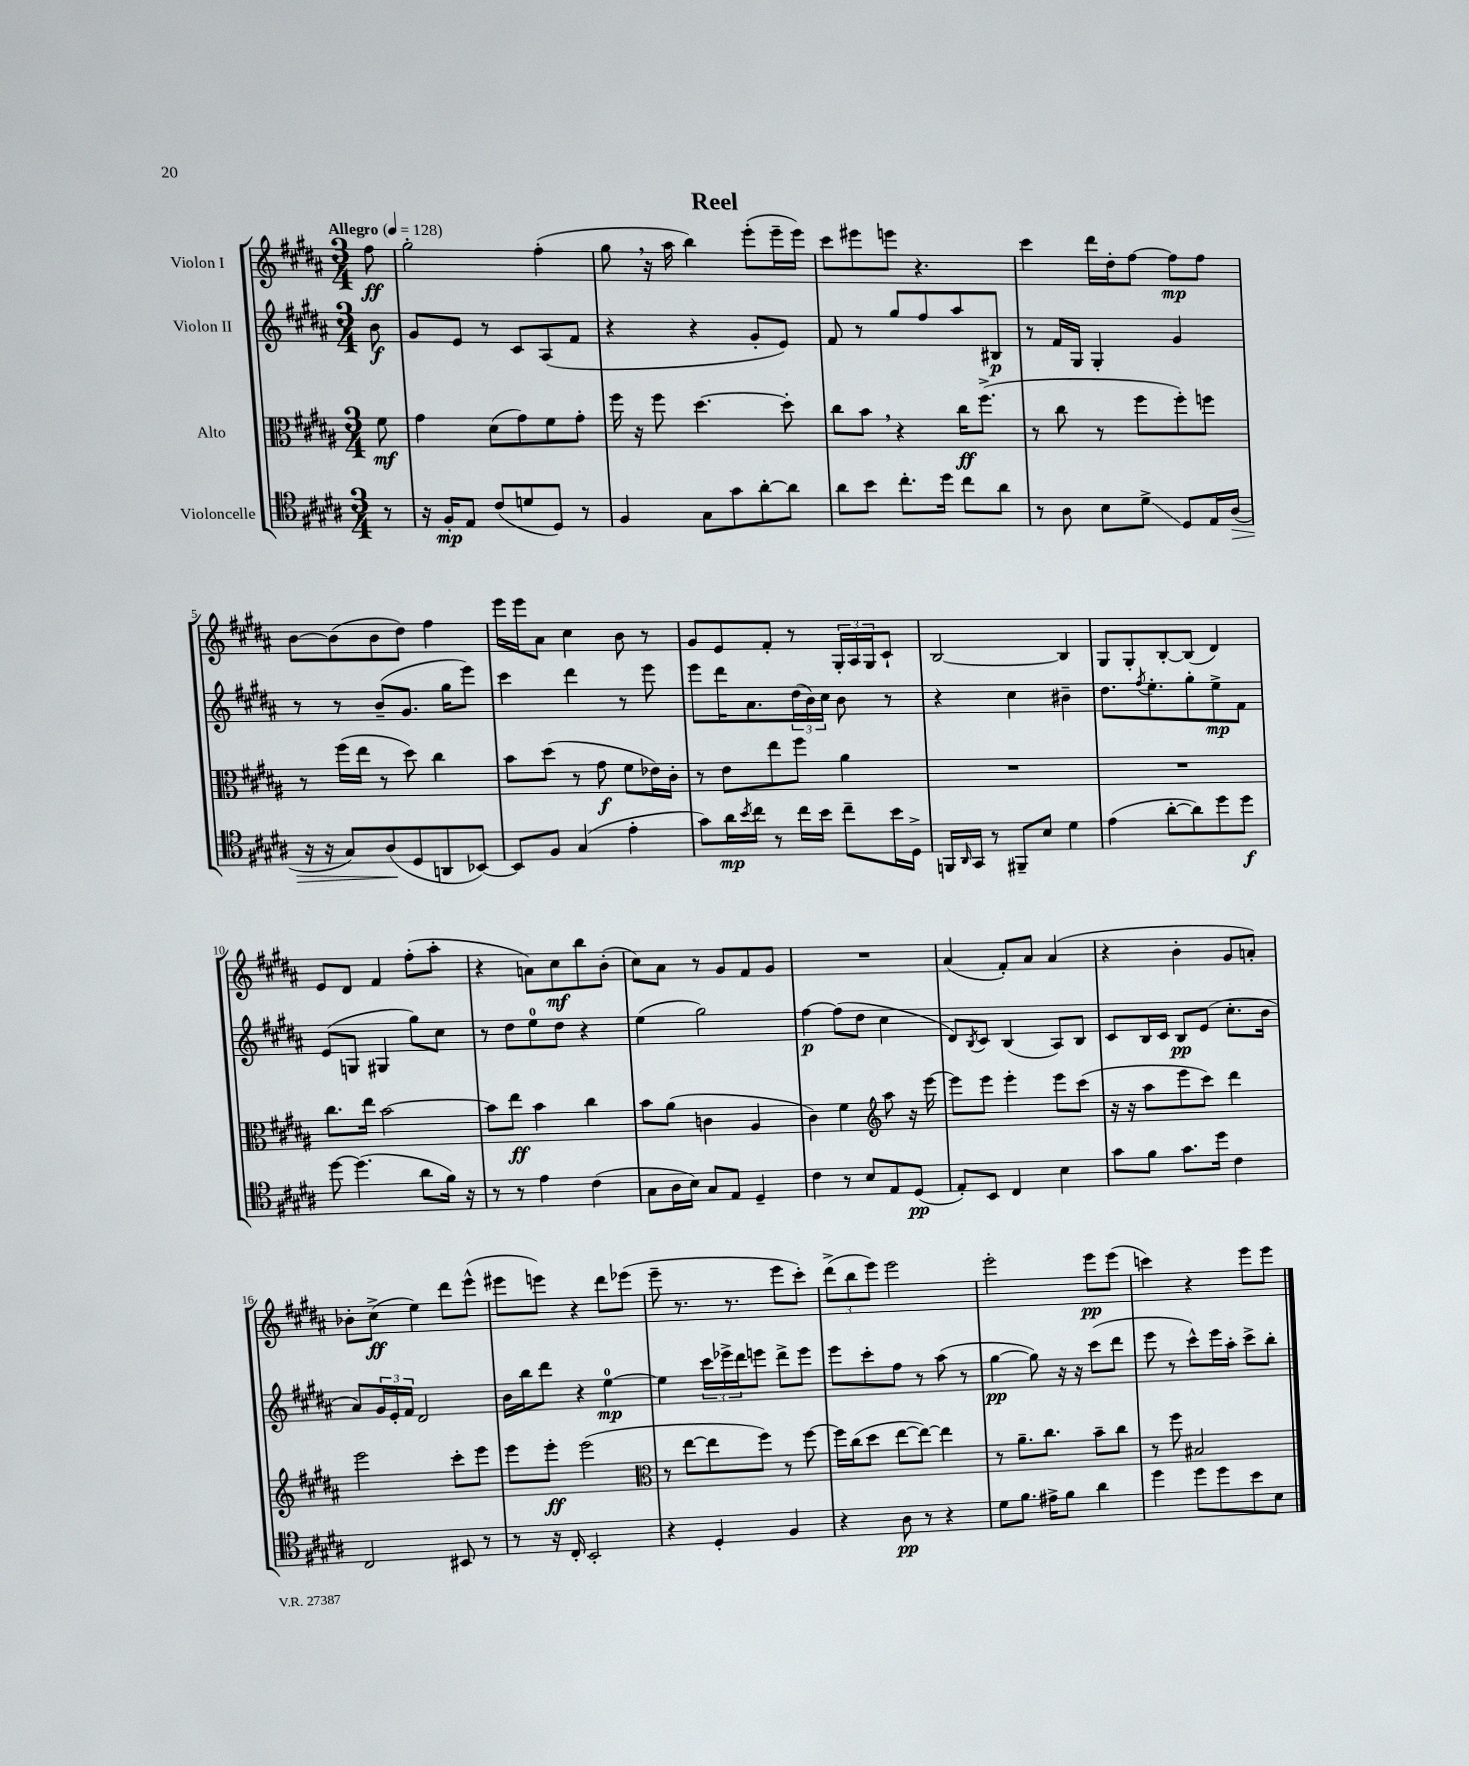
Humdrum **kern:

**kern	**kern	**kern	**kern
*staff4	*staff3	*staff2	*staff1
*clefC4	*clefC3	*clefG2	*clefG2
*k[f#c#g#d#a#]	*k[f#c#g#d#a#]	*k[f#c#g#d#a#]	*k[f#c#g#d#a#]
*M3/4	*M3/4	*M3/4	*M3/4
*MM128	*MM128	*MM128	*MM128
8r	8f#\	8b\	8ff#\
=	=	=	=
16r	4g#\	8g#/L	2gg#'\
16F#'/LK	.	.	.
8E/J	.	8e/J	.
(8c#/L	(8d#\L	8r	.
8d/	8g#\)	8c#/L	.
8D#/J)	8f#\	(8A#/	(4ff#'\
8r	8g#'\J	8f#/J	.
=	=	=	=
4F#/	16ff#\	4r	8gg#\
.	16r	.	.
.	8ff#\	.	16r
.	.	.	16aa#\
8G#\L	[4.dd#\	4r	4bb\)
8g#\	.	.	.
[8a#'\	.	8g#'/L	(8eee'\L
8a#\]J	8dd#'\]	8e/J)	16eee~\L
.	.	.	16eee\JJ)
=	=	=	=
8a#\L	8cc#\L	8f#/	8ccc#\L
8b\J	8b\J	8r	8eee#\
8.cc#'\L	4r	8gg#/L	8eee\J
.	.	8ff#/	4.r
16dd#\Jk	.	.	.
8cc#\L	16cc#\LK	8aa#/	.
.	(8.ff#^\J	.	.
8a#\J	.	8B#/J	.
=	=	=	=
8r	8r	8r	4ccc#\
8A#\	8cc#\	16f#/LL	.
.	.	16G#/JJ	.
8B\L	8r	4G#'/	16ddd#\LL
.	.	.	16dd#'\J
8d#^\J	8ff#\L	.	[8ff#\J
8D#/L	8ff#'\)	4g#/	8ff#\]L
16E/L	8ff\J	.	8ff#\J
(16A#/JJ	.	.	.
=	=	=	=
16r	8r	8r	[8b\L
16r	.	.	.
8G#/L)	(16ff#\LL	8r	(8b\]
.	16ee\JJ	.	.
(8A#/	8r	(8b~/L	8b\
8D#/	8dd#\)	8.g#/J	8dd#\J)
8AA/	4cc#\	.	4ff#\
.	.	16gg#\LK	.
[8BB-/J)	.	8eee\J)	.
=	=	=	=
8BB-/]L	8b\L	4ccc#\	16eee\LL
.	.	.	16eee\J
8F#/J	(8dd#\J	.	8a#\J
(4G#/	8r	4ddd#\	4cc#\
.	8g#\	.	.
4e'\	8f#\L	8r	8b\
.	16e-\L)	8eee\	8r
.	16c#'\JJ	.	.
=	=	=	=
8g#\L)	8r	8eee\L	8g#/L
16a#\L	8e\L	16ddd#\K	8e/
8qb/	.	.	.
16cc#\JJ	.	8.a#\	.
8r	8ee\	.	8f#'/J
16cc#\LL	8ff#\J	(24dd#\L	8r
.	.	24b\)	.
16b\JJ	.	.	.
.	.	24cc#\JJ	.
8cc#~\L	4a#\	8b\	24G#'/LL
.	.	.	24A#/
.	.	.	24G#/J
16b\L	.	8r	8c#`/J
16D#^\JJ	.	.	.
=	=	=	=
16FF/LL	2.r	4r	[2B/
16qqAA#/	.	.	.
16GG#/JJ	.	.	.
8r	.	.	.
8FF#~/L	.	4cc#\	.
8B/J	.	.	.
4d#\	.	4b#~\	4B/]
=	=	=	=
(4e\	2.r	8.dd#\L	8G#/L
.	.	.	8G#'/
.	.	8qff#/	.
.	.	8.ee'\	.
[8a#'\L	.	.	[8B'/
8a#\])	.	8gg#'\	(8B/]J
8dd#\	.	8ee^\	4d#/)
8dd#\J	.	8f#\J	.
=	=	=	=
[8dd#\	8.cc#\L	(8e/L	8e/L
(4.dd#\]	.	8G/J	8d#/J
.	16ee\Jk	.	.
.	[2b\	4G#/	4f#/
8a#\L	.	8gg#\L)	(8ff#'\L
16f#\Jk)	.	8cc#\J	8aa#'\J
16r	.	.	.
=	=	=	=
8r	8b\]L	8r	4r
8r	8ee\J	8dd#\L	.
4e\	4b\	8ee\	8a\L)
.	.	8dd#\J	8cc#\
(4c#\	4cc#\	4r	8bb\
.	.	.	(8b'\J
=	=	=	=
8G#\L	8b\L	(4ee\	8cc#\L)
16A#\L	(8a#\J	.	8a#\J
16B\JJ)	.	.	.
8G#/L	4c\	2gg#\)	8r
8E/J	.	.	8g#/L
4D#~/	4A#/	.	8f#/
.	.	.	8g#/J
=	=	=	=
4c#\	4c#\)	[4ff#\	2.r
8r	4f#\	(8ff#\]L	.
8B/L	.	8dd#\J	.
*	*clefG2	*	*
8E/	8aa#\	4cc#\	.
(8D#/J	16r	.	.
.	[16eee\	.	.
=	=	=	=
8E'/L)	8eee\]L	8d#/L)	(4a#/
.	.	8qB/	.
8BB/J	8eee\J	8c#/J	.
4C#/	4eee'\	(4B/	8f#'/L)
.	.	.	8a#/J
4B\	8eee\L	8A#/L)	(4a#/
.	(8ccc#\J	8B/J	.
=	=	=	=
8g#\L	16r	8c#/L	4r
.	16r	.	.
8f#\J	8aa#\L	16B/L	.
.	.	16c#/JJ	.
8.g#\L	8eee\	8B/L	4b'\
.	8ccc#\J)	(8e/J	.
16dd#\Jk	.	.	.
4c#\	4ddd#\	8.cc#'\L	8g#/L
.	.	.	8a'/J)
.	.	16b\Jk	.
=	=	=	=
2C#/	2eee\	8a#/L)	8b-'\L
.	.	24g#/L	(8cc#^\J
.	.	24e'/	.
.	.	24f#/JJ	.
.	.	2d#/	4ee\)
8BB#/	8ccc#'\L	.	8ddd#\L
8r	8eee\J	.	(8eee^^\J
=	=	=	=
8r	8eee\L	16b\LL	8eee#\L
.	.	16bb\J	.
16r	8eee'\J	8ddd#\J	8eee\J)
16C#'/	.	.	.
2BB'/	(2eee\	4r	4r
.	.	[4ee\	8ddd#\L
.	.	.	(8eee-\J
=	=	=	=
*	*clefC3	*	*
4r	8r	4ee\]	8eee~\
.	[8ee\L	.	8.r
4D#'/	8ee\]	24ccc#\LL	.
.	.	24eee-^\	.
.	.	.	8.r
.	.	24ddd#\J	.
.	8ff#\J)	8eee\J	.
4F#/	8r	8ddd#^\L	8eee\L
.	[8ff#\	8eee\J	8ccc#'\J)
=	=	=	=
4r	16ff#\]LL	8eee\L	(12ddd#^\L
.	(16cc#\J	.	.
.	.	.	12bb\
.	8dd#\J	8ccc#'\	.
.	.	.	12eee\J)
8A#\	[8ee\L	8ff#\J	2eee\
8r	8ee\_J)	8r	.
4r	4ee\]	(8aa#\	.
.	.	8r	.
=	=	=	=
8d#\L	8r	[4gg#\	2eee'\
8.f#\J	8.a#~\L	.	.
.	.	8gg#\])	.
16e#^\LK	8.cc#\J	.	.
8f#\J	.	16r	.
.	.	16r	.
4a#\	8b~\L	(8ccc#\L	8eee\L
.	8cc#\J	8ddd#\J	(8eee\J
=	=	=	=
4dd#\	8r	8eee\	4ccc\)
.	8ff#\	8r	.
8dd#\L	2B#/	8ccc#^^\L)	4r
8dd#\	.	16eee\L	.
.	.	16aa#'\JJ	.
8b\	.	8ccc#^\L	8eee\L
8B\J	.	8bb'\J	8eee\J
==	==	==	==
*-	*-	*-	*-
